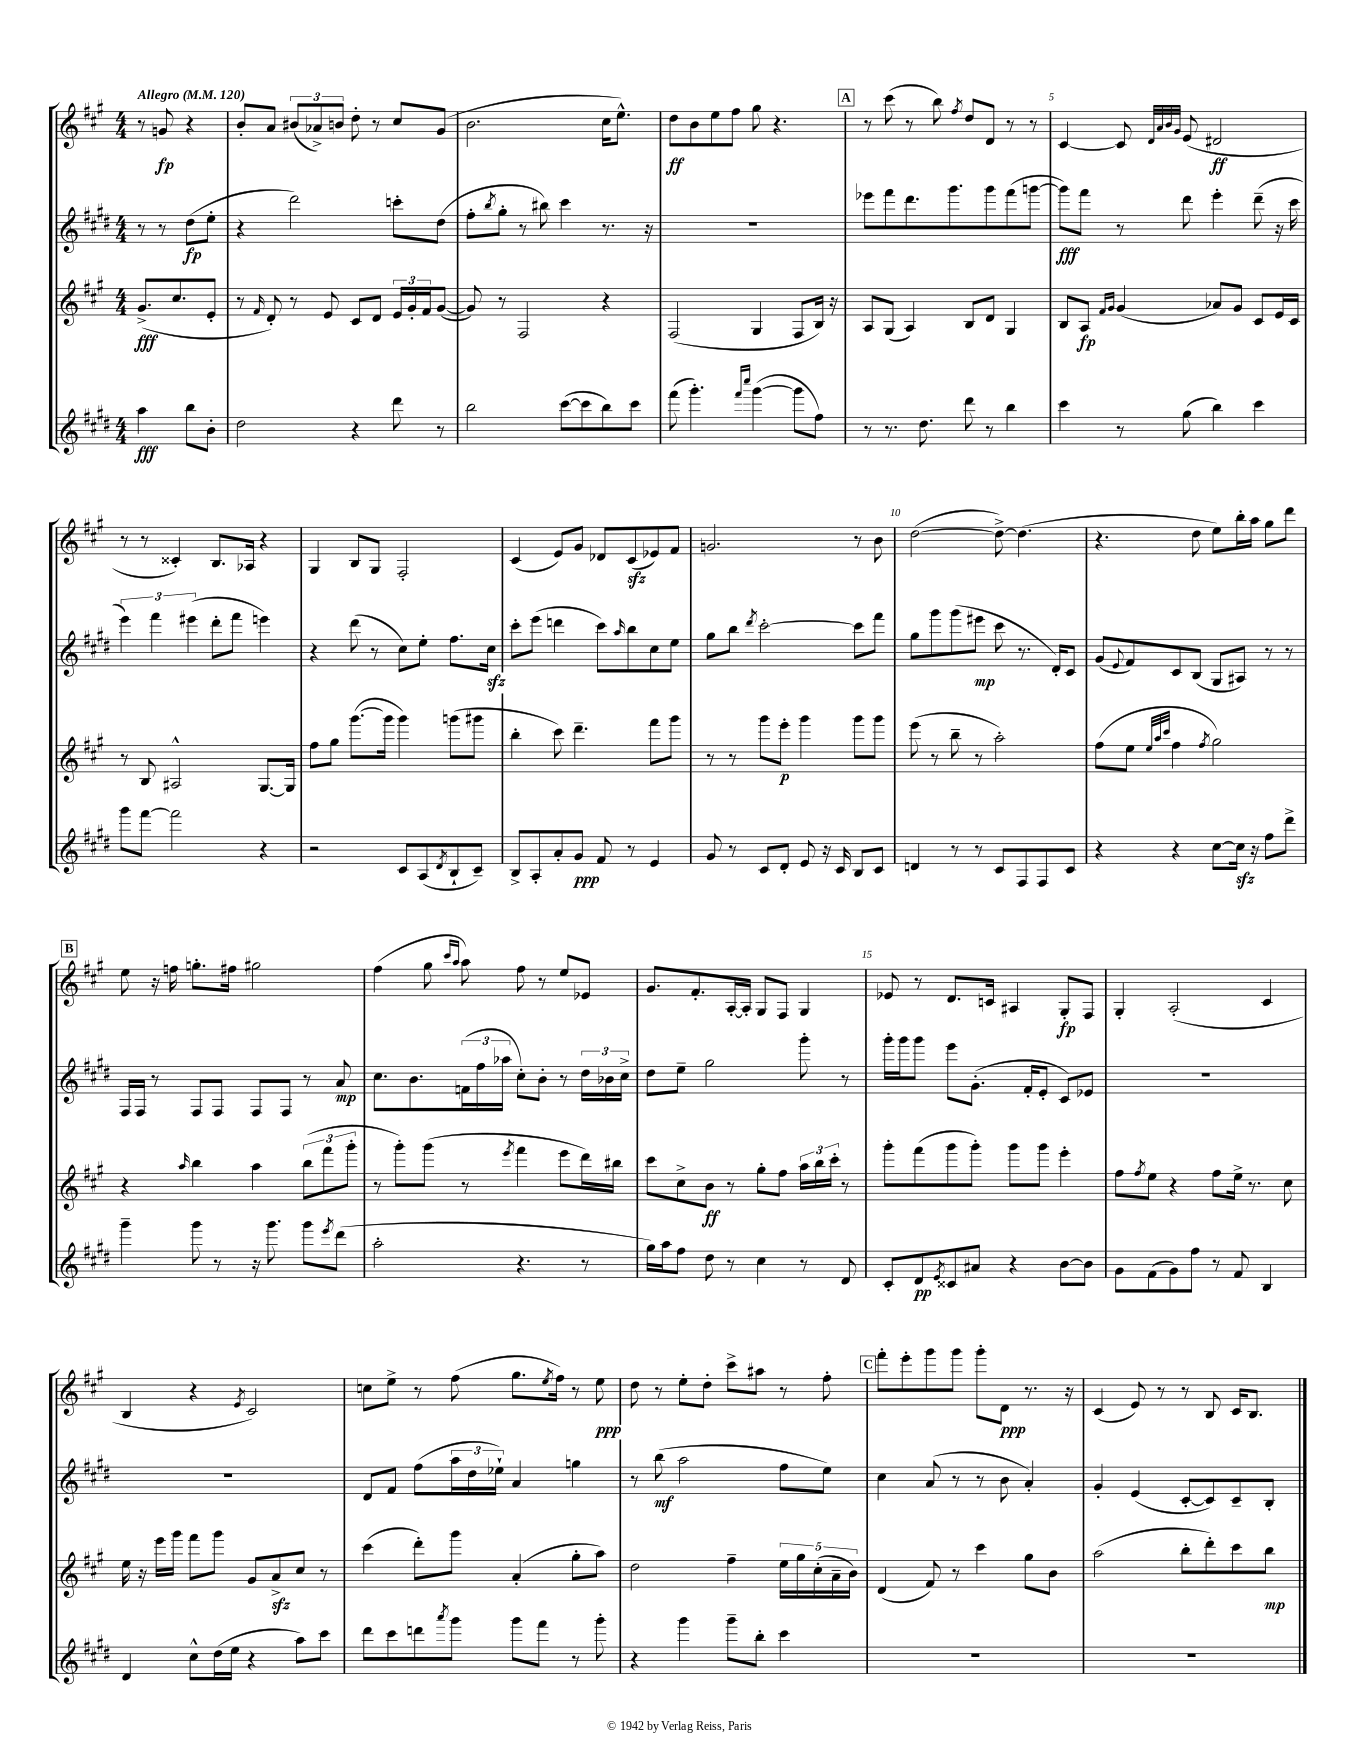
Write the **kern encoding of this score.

**kern	**kern	**kern	**kern
*staff4	*staff3	*staff2	*staff1
*clefG2	*clefG2	*clefG2	*clefG2
*k[f#c#g#d#]	*k[f#c#g#]	*k[f#c#g#d#]	*k[f#c#g#]
*M4/4	*M4/4	*M4/4	*M4/4
*MM120	*MM120	*MM120	*MM120
4aa\	(8.g#^/L	8r	8r
.	.	8r	8g/
.	8.cc#/	.	.
8bb\L	.	(8dd#\L	4r
8b'\J	8e'/J	8ee'\J	.
=	=	=	=
2dd#\	8r	4r	8b'/L
.	16qqf#/	.	.
.	8d'/)	.	8a/J
.	8r	2ddd#\)	(12b#/L
.	.	.	12a-^/)
.	8e/	.	.
.	.	.	12b/J
4r	8c#/L	.	8dd'\
.	8d/J	.	8r
8ddd#\	24e/LL	8ccc'\L	8cc#/L
.	24g#'/	.	.
.	24f#/J	.	.
8r	([8g#/J	(8dd#\J	(8g#/J
=	=	=	=
2bb\	8g#/])	8ff#'\L	2.b\
.	.	8qbb/	.
.	8r	8gg#'\J	.
.	2F#/	8r	.
.	.	8bb#\)	.
([8ccc#\L	.	4ccc#\	.
8ccc#\]	.	.	.
8bb\)	4r	8.r	16cc#\LK
.	.	.	8.ee^^\J)
8ccc#\J	.	.	.
.	.	16r	.
=	=	=	=
(8fff#\	(2F#/	1r	8dd\L
4.ggg#'\)	.	.	8b\
.	.	.	8ee\
.	.	.	8ff#\J
16qqfff#/LL	.	.	.
16qqcccc#/JJ	.	.	.
([4ggg#\	4G#/	.	8gg#\
.	.	.	4.r
8ggg#\]L	8F#/L	.	.
8ff#\J)	16B/Jk)	.	.
.	16r	.	.
=	=	=	=
8r	8A/L	8eee-\L	8r
8.r	(8G#/J	8fff#\	(8ccc#\
.	4A/)	8.ddd#\	8r
8.dd#\	.	.	.
.	.	.	8bb\)
.	.	8.ggg#\	.
.	.	.	8qff#/
8ddd#\	8B/L	.	8dd/L
8r	8d/J	8ggg#\	8d/J
4bb\	4G#/	(8fff#\	8r
.	.	[8ggg\J	8r
=	=	=	=
4ccc#\	8B/L	8ggg\]L)	[4c#/
.	8A/J	8fff#\J	.
.	16qqf#/LL	.	.
.	16qqg#/JJ	.	.
8r	(4g#/	8r	8c#/]
.	.	.	32qqd/LLL
.	.	.	32qqa/
.	.	.	32qqb/
.	.	.	32qqg#/JJJ
(8gg#\	.	8ddd#\	(8e/
4bb\)	8a-/L)	4eee'\	2d#/
.	8g#/J	.	.
4ccc#\	8c#/L	(8ddd#~\	.
.	16e/L	16r	.
.	16c#/JJ	16ccc#\	.
=	=	=	=
8ggg#\L	8r	6eee\)	8r
[8fff#\J	8B/	.	8r
.	.	6fff#\	.
2fff#\]	2A#^^/	.	4c##'/)
.	.	(6eee#\	.
.	.	8ddd#'\L	8.B/L
.	.	8fff#\J	.
.	.	.	16A-/Jk
4r	[8.G#/L	4eee\)	4r
.	16G#/]Jk	.	.
=	=	=	=
2r	8ff#\L	4r	4G#/
.	8gg#\J	.	.
.	([8.ggg#\L	(8ddd#\	8B/L
.	.	8r	8G#/J
.	16ggg#\]Jk	.	.
8c#/L	4ggg#\)	8cc#\L)	2F#'/
(8A/	.	8ee'\J	.
8qd#/	.	.	.
8B`/	(8ggg\L	8.ff#\L	.
8c#~/J)	8ggg#\J	.	.
.	.	16cc#\Jk	.
=	=	=	=
8B^/L	4bb'\	8ccc#'\L	(4c#/
8A'/	.	(8eee\J	.
8a'/	8ccc#\)	4ddd\	8e/L)
8g#/J	4.ddd~\	.	8g#/J
8f#/	.	8ccc#\L)	8d-/L
.	.	16qqaa/	.
8r	.	8bb\	(8c#/
4e/	8fff#\L	8cc#\	8e-/)
.	8ggg#\J	8ee\J	8f#/J
=	=	=	=
8g#/	8r	8gg#\L	2.g/
8r	8r	8bb\J	.
.	.	8qddd#/	.
8c#/L	8ggg#\L	[2ccc#'\	.
8d#'/J	8eee'\J	.	.
8e/	4ggg#\	.	.
16r	.	.	.
16c#/	.	.	.
8B/L	8ggg#\L	8ccc#\]L	8r
8c#/J	8ggg#\J	8fff#\J	8b\
=	=	=	=
4d/	(8eee\	8gg#\L	([2dd\
.	8r	8ggg#\	.
8r	8bb~\	(8ggg#\	.
8r	8r	8eee#\J	.
8c#/L	2aa'\)	8ccc#\	8dd^\_)
8F#/	.	8.r	(4.dd\]
8F#/	.	.	.
.	.	16d#'/LK)	.
8c#/J	.	8c#/J	.
=	=	=	=
4r	(8ff#\L	(8g#/L	4.r
.	.	8qqe/	.
.	8ee\J	8f#/)	.
.	32qqee/LLL	.	.
.	32qqaa/	.	.
.	32qqccc#/JJJ	.	.
4r	4ff#\	8c#/	.
.	.	(8B/J	8dd\
.	8qff#/	.	.
[8cc#\L	2gg#\)	8G#/L	8ee\L)
16cc#\]Jk	.	8A#/J)	16bb'\L
16r	.	.	16aa\JJ
8ff#\L	.	8r	8gg#\L
8ddd#^\J	.	8r	8ddd\J
=	=	=	=
4ggg#~\	4r	16F#/LL	8ee\
.	.	16F#/JJ	.
.	.	8r	16r
.	.	.	16ff\
.	16qqaa/	.	.
8ggg#\	4bb\	8F#/L	8.gg'\L
8r	.	8F#/J	.
.	.	.	16ff#\Jk
16r	4aa\	8F#/L	2gg#\
8.ggg#\	.	.	.
.	.	8F#/J	.
8ggg#\L	(12bb\L	8r	.
.	12fff#\	.	.
8qeee/	.	.	.
(8ddd#\J	.	8a/	.
.	12ggg#'\J	.	.
=	=	=	=
2aa'\	8r	8.cc#\L	(4ff#\
.	8ggg#'\L)	.	.
.	.	8.b\	.
.	(8ggg#\J	.	8gg#\
.	.	.	16qqccc#/LL
.	.	.	16qqaa/JJ
.	8r	(24f\L	8aa\)
.	.	24ff#\	.
.	.	24aa-\JJ	.
.	8qeee/	.	.
4.r	4fff#\	8cc#'\L)	8ff#\
.	.	8b'\J	8r
.	8eee\L	8r	8ee/L
8r	16ddd\L)	24dd#\LL	8e-/J
.	.	24b-\	.
.	16bb#\JJ	.	.
.	.	24cc#^\JJ	.
=	=	=	=
16gg#\LL)	8ccc#\L	8dd#\L	8.g#/L
16aa\J	.	.	.
8ff#\J	8cc#^\	8ee~\J	.
.	.	.	8.f#'/
8dd#\	8b\J	2gg#\	.
8r	8r	.	[16A'/L
.	.	.	16A'/]JJ
4cc#\	8gg#'\L	.	8G#/L
.	8ff#\J	.	8F#/J
8r	24aa\LL	8ggg#'\	4G#/
.	24bb\	.	.
.	24ccc#'\JJ	.	.
8d#/	8r	8r	.
=	=	=	=
8c#'/L	8ggg#'\L	16ggg#'\LL	8e-/
.	.	16ggg#\J	.
8d#/	(8fff#\	8ggg#\J	8r
8qe/	.	.	.
8c##/	8ggg#\	8eee\L	8.d/L
8a#/J	8ggg#'\J)	(8.g#'\J	.
.	.	.	16c/Jk
4r	8ggg#\L	.	4A#/
.	.	16f#'/LK	.
.	8ggg#\J	8e'/J	.
[8b\L	4eee'\	8c#/L)	8G#'/L
8b\]J	.	8e-/J	8F#/J
=	=	=	=
8g#\L	8ff#\L	1r	4G#'/
.	8qff#/	.	.
(8f#\	8ee\J	.	.
8g#\)	4r	.	(2A'/
8ff#\J	.	.	.
8r	8ff#\L	.	.
8f#/	16ee^\Jk	.	.
.	8.r	.	.
4B/	.	.	4c#/
.	8cc#\	.	.
=	=	=	=
4d#/	16ee\	1r	4B/
.	16r	.	.
.	16eee\LL	.	.
.	16ggg#\JJ	.	.
8cc#^^\L	8fff#\L	.	4r
(16dd#\L	8ggg#\J	.	.
16ee\JJ	.	.	.
.	.	.	8qe/
4r	8g#/L	.	2c#/)
.	8a^/	.	.
8aa\L)	8cc#/J	.	.
8ccc#\J	8r	.	.
=	=	=	=
8ddd#\L	(4ccc#\	8d#/L	8cc\L
8ccc#\	.	8f#/J	8ee^\J
8ddd\	8ddd'\L)	(8ff#\L	8r
8qaaa/	.	.	.
8ggg#\J	8ggg#\J	24aa\L	(8ff#\
.	.	24dd#\	.
.	.	24ee-`\JJ)	.
8ggg#\L	(4a'/	4a/	8.gg#\L
8fff#\J	.	.	.
.	.	.	8qee/
.	.	.	16ff#\Jk)
8r	8gg#'\L	4gg\	8r
8ggg#'\	8aa\J)	.	8ee\
=	=	=	=
4r	2dd\	8r	8dd\
.	.	(8bb\	8r
4ggg#\	.	2aa\	8ee'\L
.	.	.	8dd'\J
8ggg#~\L	4ff#~\	.	8ccc#^\L
8bb'\J	.	.	8aa#\J
4ccc#\	20ee\LL	8ff#\L	8r
.	20gg#\	.	.
.	(20cc#'\	.	.
.	.	8ee\J)	8ff#'\
.	20a~\	.	.
.	20b\JJ)	.	.
=	=	=	=
1r	(4d/	4cc#\	8fff#'\L
.	.	.	8eee'\
.	8f#/)	(8a/	8ggg#\
.	8r	8r	8ggg#\J
.	4ccc#\	8r	8ggg#'\L
.	.	8b\	8d\J
.	8gg#\L	4a'/)	8.r
.	8b\J	.	.
.	.	.	16r
=	=	=	=
1r	(2aa\	4g#'/	(4c#/
.	.	(4e/	8e/)
.	.	.	8r
.	8bb'\L	[8c#'/L	8r
.	8ddd'\)	8c#/])	8B/
.	8ccc#\	8c#~/	16c#/LK
.	.	.	8.B/J
.	8bb\J	8B'/J	.
==	==	==	==
*-	*-	*-	*-
